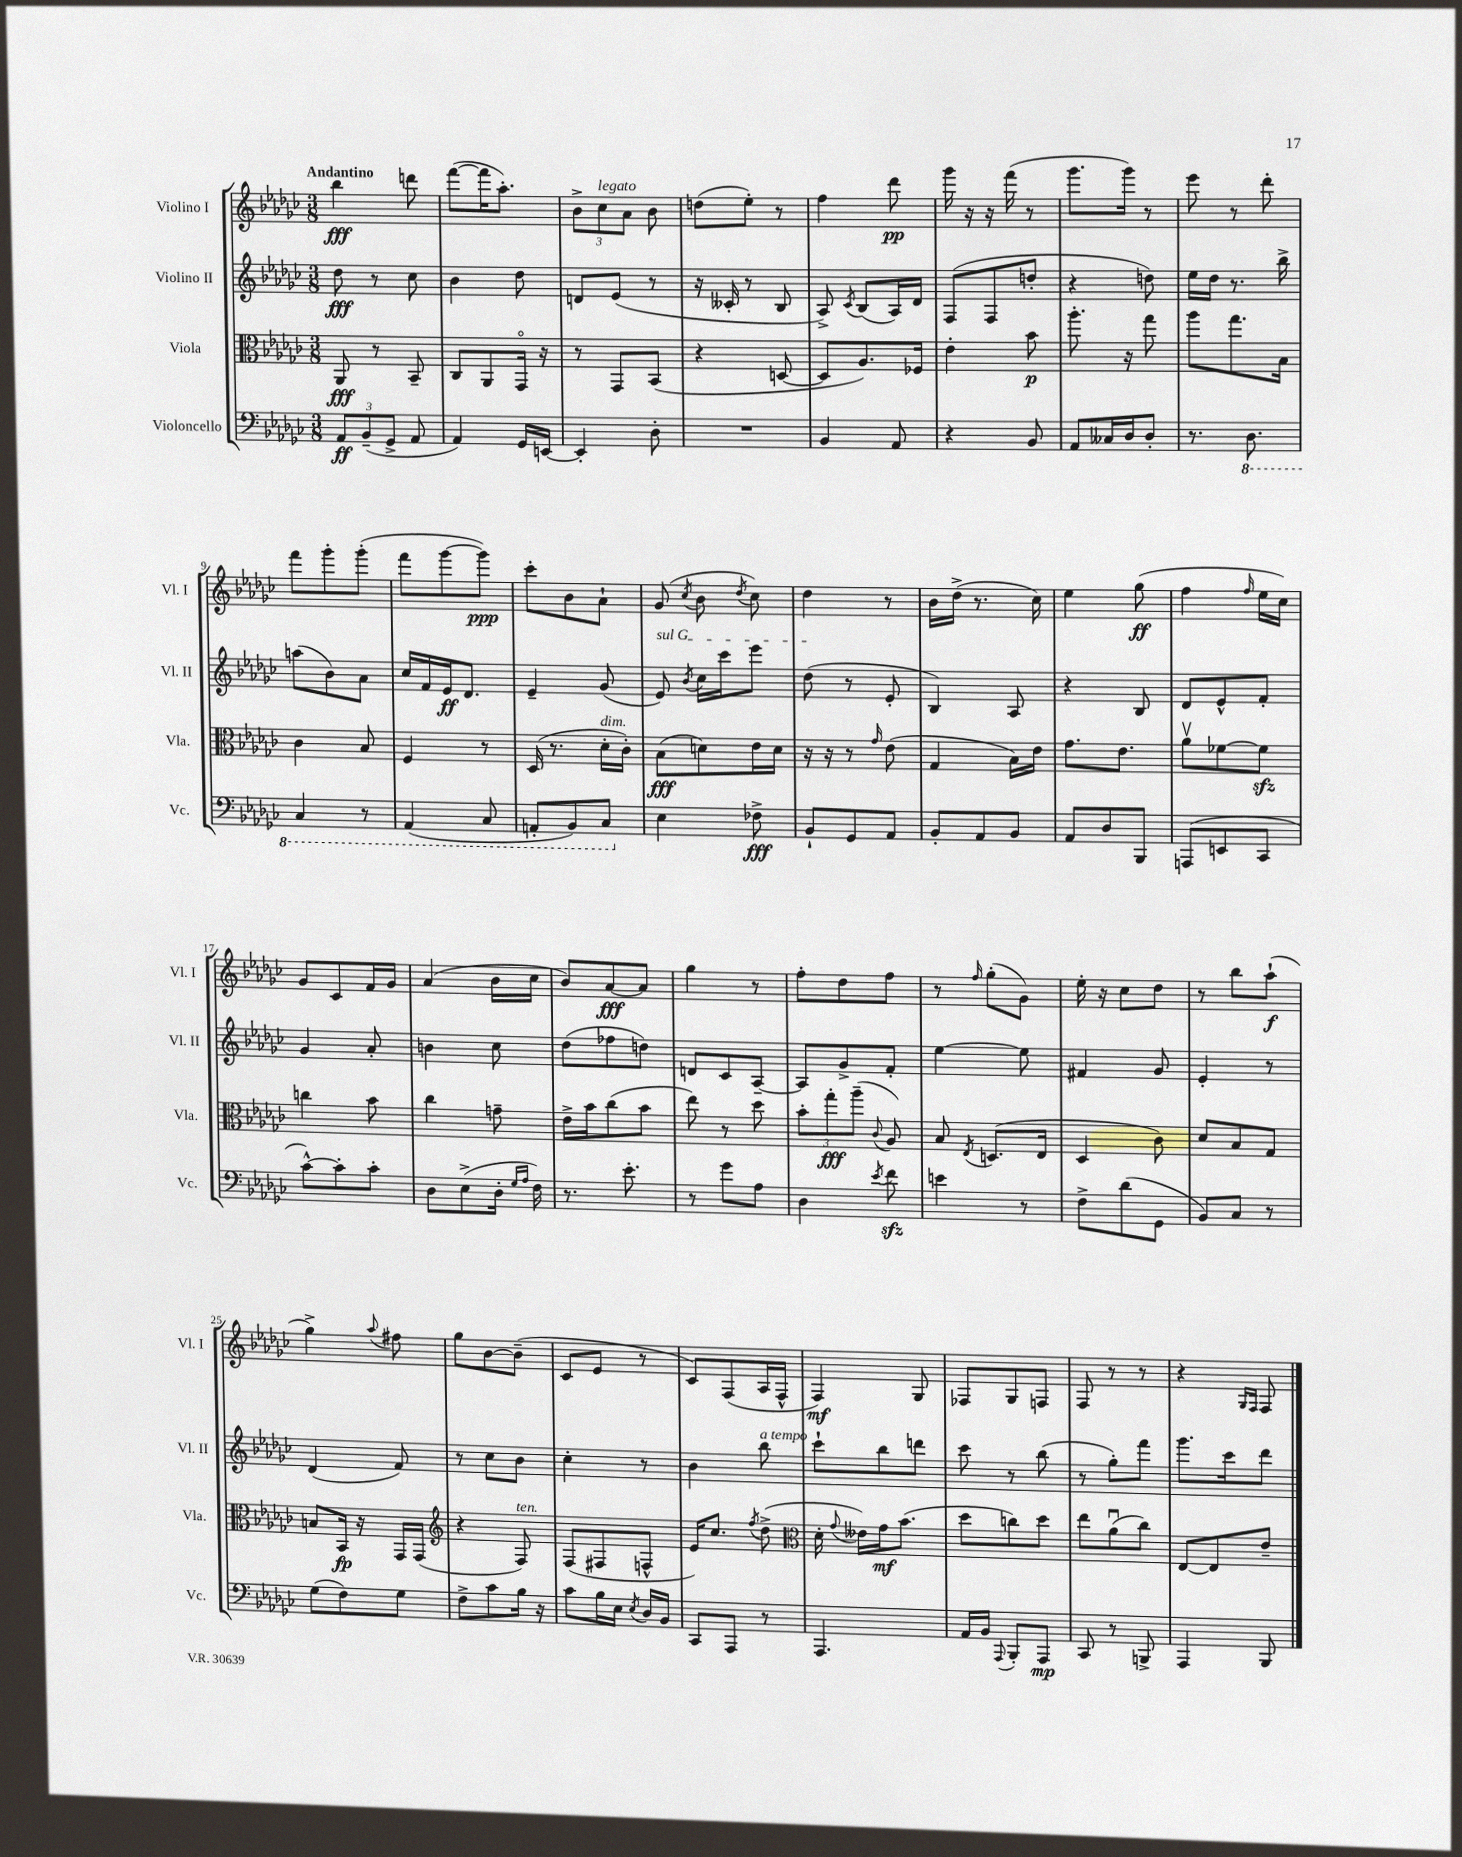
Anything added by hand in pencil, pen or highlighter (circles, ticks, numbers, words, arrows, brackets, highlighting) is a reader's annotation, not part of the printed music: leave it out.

**kern	**kern	**kern	**kern
*staff4	*staff3	*staff2	*staff1
*clefF4	*clefC3	*clefG2	*clefG2
*k[b-e-a-d-g-c-]	*k[b-e-a-d-g-c-]	*k[b-e-a-d-g-c-]	*k[b-e-a-d-g-c-]
*M3/8	*M3/8	*M3/8	*M3/8
12AA-	8AA-	8dd-	4bb-
(12BB-~	.	.	.
.	8r	8r	.
12GG-^	.	.	.
8AA-	8BB-~	8cc-	8ddd
=	=	=	=
4AA-)	8C-	4b-	([8fff
.	8AA-	.	16fff]
.	.	.	8.aa-')
16GG-	16GG-o	8dd-	.
[16EE	16r	.	.
=	=	=	=
4EE']	8r	8d	12b-^
.	.	.	12cc-
.	8GG-	(8e-	.
.	.	.	12a-
8D-'	(8BB-	8r	8b-
=	=	=	=
4.r	4r	16r	(8dd
.	.	16c--'	.
.	.	8r	8ee-')
.	[8D	8B-	8r
=	=	=	=
4BB-	8D]	8A-^)	4ff
.	.	8qc-	.
.	8.A-)	(8B-	.
8AA-	.	16A-)	8ddd-
.	16F-	16d-	.
=	=	=	=
4r	4e-'	(8F	16ggg-
.	.	.	16r
.	.	8F	16r
.	.	.	(16fff
8BB-	8b-	8dd'	8r
=	=	=	=
8AA-	8.aa-'	4r	8.ggg-
16C--	.	.	.
16D-	16r	.	16ggg-)
8D-'	8gg-	8dd)	8r
=	=	=	=
8.r	8aa-	16ee-	8eee-
.	.	16dd-	.
.	8.gg-	8.r	8r
8.DD-	.	.	.
.	.	.	8ddd-'
.	16B-	16bb-^	.
=	=	=	=
4CC-	4c-	(8aa	8fff
.	.	8b-)	8ggg-'
8r	8B-	8a-	(8ggg-'
=	=	=	=
(4AAA-	4F	16cc-	8fff
.	.	16f	.
.	.	16e-	[8ggg-
.	.	8.d-	.
8CC-	8r	.	8ggg-])
=	=	=	=
8AAA'	(16D-	4e-~	8ccc-'
.	8.r	.	.
8BBB-)	.	.	8b-
8CC-	16d-'	(8g-	8a-`
.	16c-')	.	.
=	=	=	=
4E-	(8B-	8e-)	(8g-
.	.	8qb-	8qcc-
.	8d)	16cc-	8b-
.	.	16ccc-	.
.	.	.	8qdd-
8F-^	16e-	8eee-	8cc-)
.	16d	.	.
=	=	=	=
8BB-`	16r	(8dd-	4dd-
.	16r	.	.
8GG-	8r	8r	.
.	16qqg-	.	.
8AA-	(8e-	8e-'	8r
=	=	=	=
8BB-'	4G-	4B-)	16b-
.	.	.	(16dd-^
8AA-	.	.	8.r
8BB-	16B-)	8A-	.
.	16e-	.	16cc-)
=	=	=	=
8AA-	8.g-	4r	4ee-
8D-	.	.	.
.	8.e-	.	.
8BBB-	.	8B-	(8gg-
=	=	=	=
(8AAA	8a-v	8d-	4ff
8EE	[8f-	8e-^^	.
.	.	.	16qqff
8CC-	8f-]	8f'	16ee-
.	.	.	16cc-)
=	=	=	=
[8c-^^)	4cc	4g-	8g-
8c-']	.	.	8c-
8c-'	8b-	8a-'	16f
.	.	.	16g-
=	=	=	=
8D-	4cc-	4b	(4a-
(8E-^	.	.	.
16D-'	8g~	8cc-	16b-
16qqG-	.	.	.
16qqA-	.	.	.
16F)	.	.	16cc-
=	=	=	=
8.r	16e-^	(8dd-	8b-)
.	16b-	.	.
.	(8cc-	8ff-	[8a-
8.e-'	.	.	.
.	8b-	8dd)	8a-]
=	=	=	=
8r	8ee-)	8d	4gg-
8g-	8r	8c-	.
8A-	8dd-	[8A-~	8r
=	=	=	=
4D-	12b-'	8A-]	8ff'
.	12gg-'	.	.
.	.	8g-^	8dd-
.	(12aa-~	.	.
8qe-	8qqc-	.	.
8f	8A-)	8f'	8ff
=	=	=	=
4e	8B-	[4ee-	8r
.	8qE-	.	16qqff
.	(8.D	.	(8gg-'
8r	.	8ee-]	8g-)
.	16E-	.	.
=	=	=	=
8F^	4D-	4f#	16ee-'
.	.	.	16r
(8d-	.	.	8cc-
8GG-	8c-)	8g-	8dd-
=	=	=	=
8BB-)	8d-	4e-'	8r
8C-	8B-	.	8bb-
8r	8G-	8r	(8aa-`
=	=	=	=
(8G-	8B	(4d-	4gg-^)
8F)	16BB-	.	.
.	16r	.	.
.	.	.	8qqaa-
8G-	16GG-	8f)	8ff#
.	(16GG-	.	.
=	=	=	=
*	*clefG2	*	*
8F^	4r	8r	8gg-
8c-	.	8cc-	[8b-
16B-	8F)	8b-	(8b-~]
16r	.	.	.
=	=	=	=
8c-	(8F	4cc-'	8c-
16B-	8F#	.	8e-
16E-	.	.	.
8qE-	.	.	.
16D-	8F^^	8r	8r
16BB-	.	.	.
=	=	=	=
8CC-	16e-)	4b-	8c-)
.	8.cc-	.	.
8AAA-	.	.	(8F
.	8qff	.	.
8r	(8dd-^	8bb-	16A-
.	.	.	16F^^
=	=	=	=
*	*clefC3	*	*
4.AAA-	16d-'	8ccc-`	4F)
.	8qqg-	.	.
.	16e--)	.	.
.	16g-	8bb-	.
.	(8.b-	.	.
.	.	8ddd	8G-
=	=	=	=
16AA-	8dd-	8ccc-	8F-
16BB-	.	.	.
8qqAAA-	.	.	.
8BBB-'	8cc)	8r	8G-
8AAA-	8dd-	(8bb-	8F
=	=	=	=
8CC-	8ee-	8r	8F
8r	(8a-u	8gg-')	8r
8BBB^	8cc-)	8fff	8r
=	=	=	=
4AAA-	[8E-	8.ggg-	4r
.	8E-]	.	.
.	.	16ccc-	.
.	.	.	16qqG-
.	.	.	16qqF
8BBB-	8e-~	8ddd-	8F
==	==	==	==
*-	*-	*-	*-
